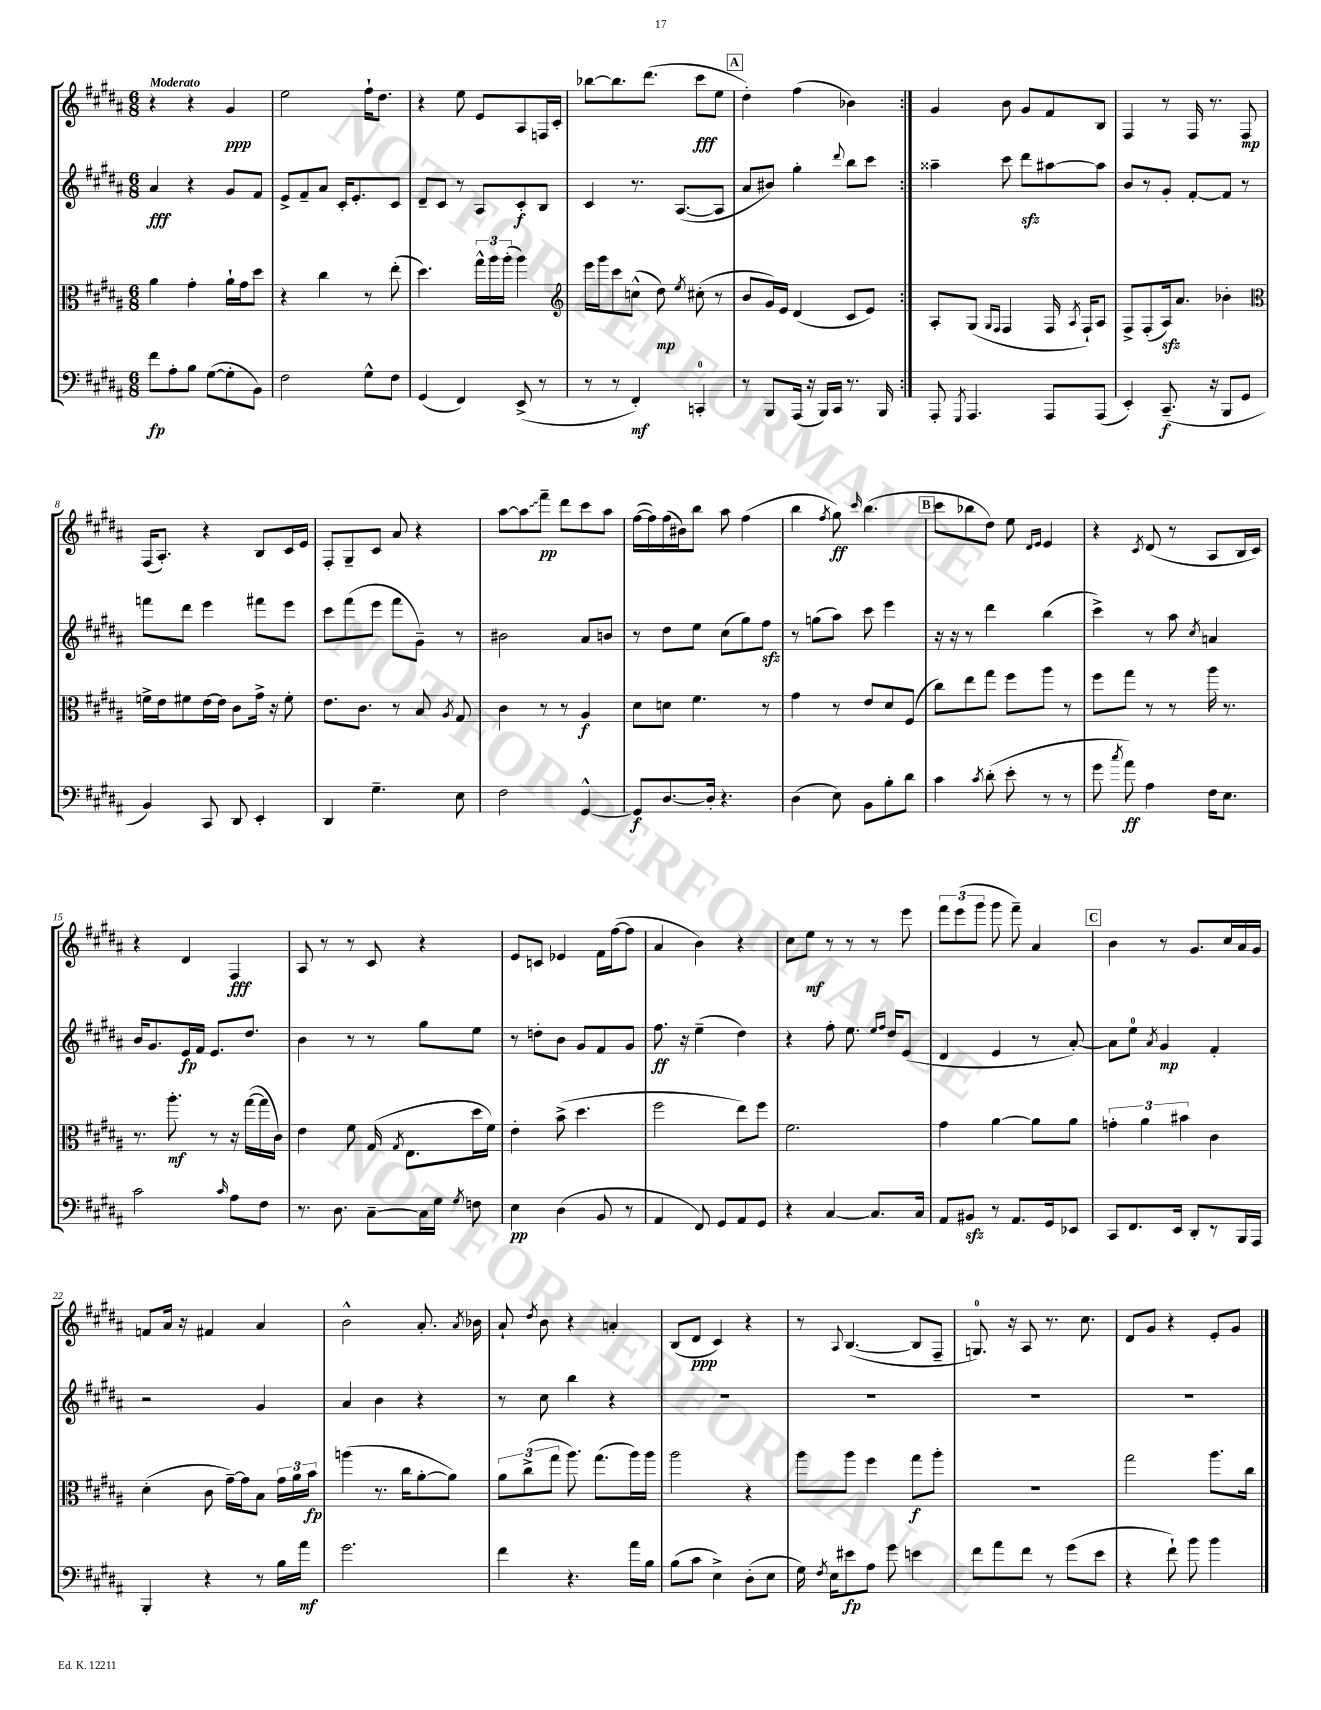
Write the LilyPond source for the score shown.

<<
\new StaffGroup <<
\new Staff = "s0" {
    \clef treble \key b \major \numericTimeSignature \time 6/8 \tempo "Moderato"
    \autoBeamOff \repeat volta 2 { r4 r4 gis'4\ppp |
    e''2 fis''16[-! dis''8.] |
    r4 e''8 e'8[ ais8 f16 cis'16]-. |
    bes''8[~ bes''8. dis'''8.]( cis'''8[\fff e''8] |
    \mark \markup { \box "A" } dis''4-.) fis''4( bes'4) | }
    gis'4 b'8 gis'8[ fis'8 b8] |
    fis4 r8 fis16 r8. fis8\mp |
    fis16[( ais8.]-.) r4 b8[ cis'16 e'16] |
    fis8[-. gis8-- cis'8] ais'8 r4 |
    ais''8[~ \once \override Glissando.style = #'zigzag ais''8\glissando fis'''8]--\pp dis'''8[ cis'''8 ais''8] |
    fis''16[~( fis''16) fis''16( bis'16) b''8] ais''8 fis''4( |
    b''4 \acciaccatura { fis''8 } gis''8\ff) \grace { cis'''16 } b''4.( |
    \mark \markup { \box "B" } cis'''8[ bes''8 dis''8]) e''8 \grace { dis'16[ e'16] } e'4 |
    r4 \acciaccatura { cis'8 } dis'8( r8 ais8[ b16 cis'16]) |
    r4 dis'4 fis4\fff |
    ais8 r8 r8 cis'8 r4 |
    e'8[ c'8] ees'4 fis'16[ fis''16~( fis''8] |
    ais'4 b'4) r4 |
    cis''8[ e''8]\mf r8 r8 r8 e'''8 |
    \tuplet 3/2 { fis'''8[ e'''8( gis'''8] } gis'''8 fis'''8--) ais'4 |
    \mark \markup { \box "C" } b'4 r8 gis'8.[ cis''16 ais'16 gis'16] |
    f'8[ ais'16] r16 fis'4 ais'4 |
    b'2-^ ais'8.-. \acciaccatura { ais'8 } bes'16 |
    ais'8-! \acciaccatura { dis''8 } b'8 r4 a'4-. |
    b8[( dis'8]\ppp cis'4) r4 |
    r8 \appoggiatura { ais8 } b4.~( b8[ fis8]-- |
    g8.-0) r16 ais8 r8. cis''8. |
    dis'8[ gis'8] r4 e'8[-. gis'8] \bar "|." |
}
\new Staff = "s1" {
    \clef treble \key b \major \numericTimeSignature \time 6/8
    \autoBeamOff \repeat volta 2 { ais'4\fff r4 gis'8[ fis'8] |
    e'8[-> fis'8-- ais'8] cis'16[-. e'8.-. cis'8] |
    dis'8[-- cis'8] r8 ais8[ cis'8-.\f b8] |
    cis'4 r8. ais8.[~( ais8] |
    \mark \markup { \box "A" } ais'8[ bis'8]) gis''4-. \appoggiatura { dis'''8 } b''8[ cis'''8] | }
    aisis''4-- cis'''8 dis'''8[\sfz ais''8~ ais''8] |
    b'8[ r8 gis'8]-. fis'8[~-. fis'8] r8 |
    f'''8[ dis'''8] e'''4 fis'''8[ e'''8] |
    cis'''8[ fis'''8( e'''8] fis'''8[ gis'8]--) r8 |
    bis'2 ais'8[ b'8] |
    r8 dis''8[ e''8] cis''8[( gis''8) fis''8]\sfz |
    r8 g''8[( ais''8]) cis'''8 e'''4 |
    \mark \markup { \box "B" } r16 r16 r8 dis'''4 b''4( |
    cis'''4->) r8 ais''8 \acciaccatura { cis''8 } a'4 |
    b'16[ gis'8. e'16\fp fis'16] e'8.[ dis''8.] |
    b'4 r8 r8 gis''8[ e''8] |
    r8 d''8[-. b'8] gis'8[ fis'8 gis'8] |
    fis''8.\ff r16 e''4--( dis''4) |
    r4 fis''8-. e''8. \grace { e''16[ fis''16] } dis''16[ e'8]( |
    dis'4 e'4 r8 ais'8~-.) |
    \mark \markup { \box "C" } ais'8[ e''8]-0 \acciaccatura { ais'8 } gis'4\mp fis'4-. |
    r2 gis'4 |
    ais'4 b'4 r4 |
    r8 cis''8 b''4 r4 |
    R2. |
    R2. |
    R2. |
    R2. \bar "|." |
}
\new Staff = "s2" {
    \clef alto \key b \major \numericTimeSignature \time 6/8
    \autoBeamOff \repeat volta 2 { ais'4 gis'4-. ais'16[-! gis'16 dis''8] |
    r4 cis''4 r8 e''8-.( |
    dis''4.) \tuplet 3/2 { gis''16[-^ ais''16 ais''16]-.( } ais''4) |
    \clef treble e'''16[ gis'''16 cis'''8 c''8]-^( dis''8\mp) \acciaccatura { e''8 } cis''8-.( r8 |
    \mark \markup { \box "A" } b'8[ gis'16) e'16] dis'4( cis'8[ e'8]) | }
    ais8[-. gis8]( \grace { gis16[ fis16] } fis4 fis16 \acciaccatura { ais8 } fis16[-!) ais8] |
    fis8[-> fis8-.( ais16\sfz) ais'8.] bes'4-. |
    \clef alto f'16[-> e'16 fis'8 e'16~ e'16] cis'8[ gis'16]-> r16 fis'8-. |
    e'8.[ cis'8.] r8 b8 \acciaccatura { ais8 } gis8 |
    cis'4 r8 r8 ais4\f |
    dis'8[ d'8] fis'4. r8 |
    gis'4 r8 e'8[ dis'8 fis8]( |
    \mark \markup { \box "B" } cis''8[) e''8 gis''8] fis''8[ ais''8] r8 |
    fis''8[ gis''8] r8 r8 ais''16 r8. |
    r8. ais''8.-.\mf r8 r16 gis''16[~( gis''16 cis'16]) |
    e'4 fis'8 gis16( \acciaccatura { gis8 } e8.[ dis''16 fis'16]) |
    e'4-. b'8->( dis''4. |
    fis''2 e''8[) fis''8] |
    fis'2. |
    gis'4 ais'4~ ais'8[ ais'8] |
    \mark \markup { \box "C" } \tuplet 3/2 { g'4-. ais'4 bis'4 } cis'4 |
    dis'4-.( cis'8 gis'16[~--) gis'16 b8] \tuplet 3/2 { gis'16[ ais'16 b'16]\fp } |
    a''4( r8. cis''16[ ais'8~-. ais'8]) |
    \tuplet 3/2 { ais'8[ cis''8->( gis''8] } ais''8.) gis''8.[( ais''16) ais''16] |
    ais''2 r4 |
    ais''8[ ais''8] fis''4 gis''8[\f ais''8]-. |
    R2. |
    gis''2 ais''8.[ cis''16] \bar "|." |
}
\new Staff = "s3" {
    \clef bass \key b \major \numericTimeSignature \time 6/8
    \autoBeamOff \repeat volta 2 { fis'8[\fp ais8-. b8] gis8[~( gis8-. b,8]) |
    fis2 gis8[-^ fis8] |
    gis,4( fis,4) e,8->( r8 |
    r8 r8 fis,4-.\mf) c,4-0-. |
    \mark \markup { \box "A" } r8 b,,8[ ais,,16]( r16 b,,16[) cis,16] r8. b,,16 | }
    ais,,8-. \acciaccatura { gis,,8 } ais,,4. ais,,8[ ais,,8]( |
    e,4-.) cis,8.--\f( r16 b,,8[ gis,8] |
    b,4) cis,8 dis,8 e,4-. |
    dis,4 gis4.-- e8 |
    fis2 gis,4~-^ |
    gis,8[\f dis8.~ dis16]-. r4. |
    dis4( e8) b,8[ b8-. dis'8] |
    \mark \markup { \box "B" } cis'4 \acciaccatura { cis'8 } dis'8-.( e'8-. r8 r8 |
    gis'8 \acciaccatura { cis''8 } ais'8\ff) ais4 fis16[ e8.] |
    cis'2 \grace { cis'16 } ais8[ fis8] |
    r8. dis8. cis8[~-- cis16 gis16] \acciaccatura { gis8 } f8 |
    e4\pp dis4( b,8 r8 |
    ais,4 fis,8) gis,8[ ais,8 gis,8] |
    r4 cis4~ cis8.[ cis16] |
    ais,8[ bis,8]\sfz r8 ais,8.[ gis,16 ees,8] |
    \mark \markup { \box "C" } cis,8[ fis,8. e,16] dis,8[-. r8 b,,16 ais,,16] |
    b,,4-. r4 r8 b16[ ais'16]\mf |
    gis'2. |
    fis'4 r4. ais'16[ b16] |
    b8[( cis'8] e4->) dis8[-.( e8] |
    gis16) \acciaccatura { fis8 } e16[ eis'8\fp ais8] gis'8 e'4 |
    fis'8[ ais'8 fis'8] r8 gis'8[( e'8] |
    r4 fis'8-!) b'8 b'4 \bar "|." |
}
>>
>>
